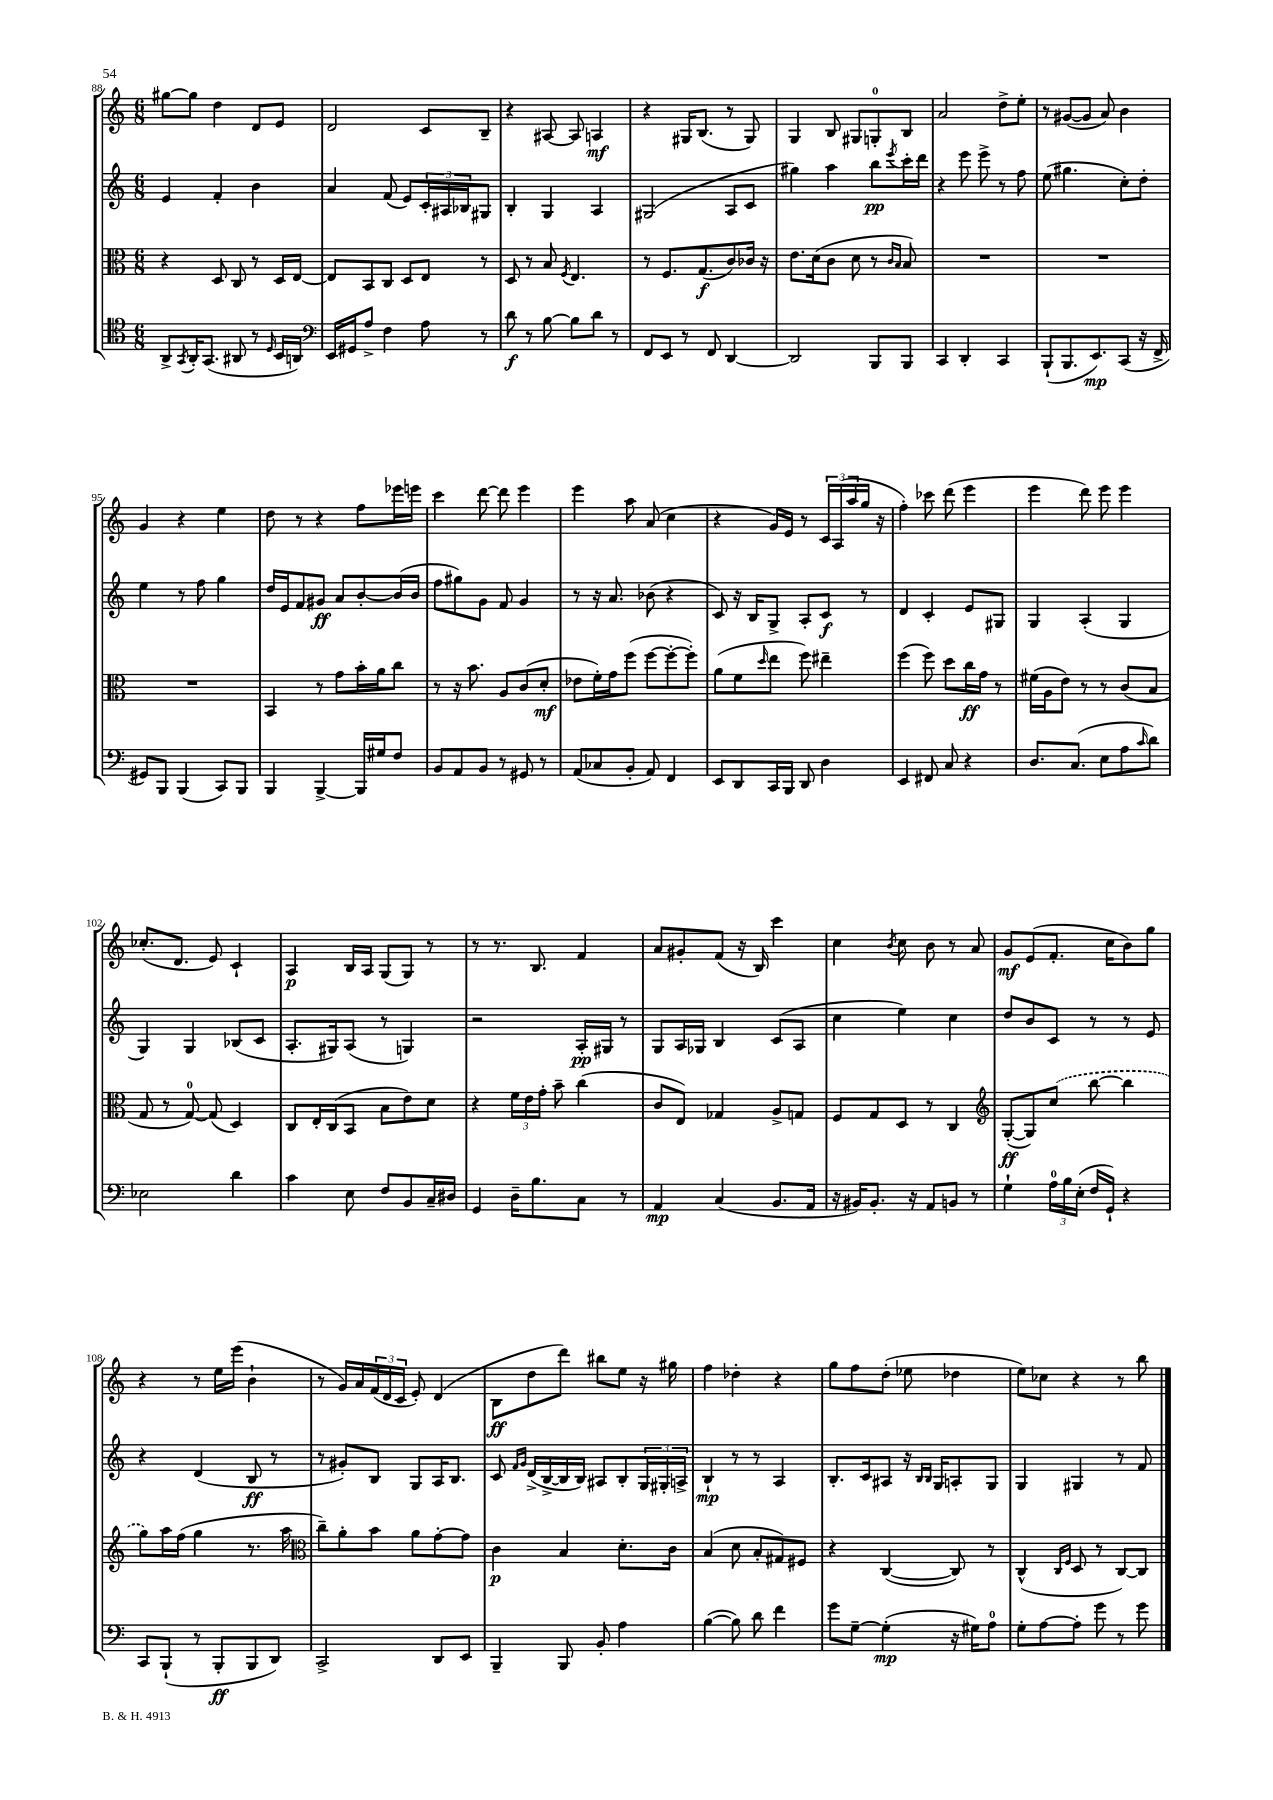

**kern	**kern	**kern	**kern
*staff4	*staff3	*staff2	*staff1
*clefC4	*clefC3	*clefG2	*clefG2
*k[]	*k[]	*k[]	*k[]
*M6/8	*M6/8	*M6/8	*M6/8
8AA^	4r	4e	[8gg#
8qGG	.	.	.
16AA'	.	.	8gg#]
(8.GG	.	.	.
.	8D	4f'	4dd
8AA#	8C	.	.
8r	8r	4b	8d
16qqD	.	.	.
16BB	16D	.	8e
16AA)	[16E	.	.
=	=	=	=
*clefF4	*	*	*
16EE	8E]	4a	2d
16GG#	.	.	.
8A^	8BB	.	.
4F	8C	(8f	.
.	8D	8e)	.
8A	8E	24c'	8c
.	.	24A#	.
.	.	24B-	.
8r	8r	8G#	8B~
=	=	=	=
8d	8D	4B'	4r
8r	8r	.	.
[8B	8B	4G	[8A#
.	8qF	.	.
8B]	4.E	.	8A#]
8d	.	4A	4A
8r	.	.	.
=	=	=	=
8FF	8r	(2G#	4r
8EE	8.F	.	.
8r	.	.	16G#
.	(8.G	.	(8.B
8FF	.	.	.
[4DD	8c)	8A	8r
.	16c-	8c	8G#)
.	16r	.	.
=	=	=	=
2DD]	8.e	4gg#)	4G
.	(16d	.	.
.	8c	4aa	8B
.	8d	.	8G#
8BBB	8r	8bb	8G'
.	16qqc	.	.
.	16qqB	8qeee	.
8BBB	8B)	16ccc'	8B
.	.	16ddd	.
=	=	=	=
4CC	2.r	4r	2a
4DD'	.	8eee	.
.	.	8eee^	.
4CC	.	8r	8dd^
.	.	8ff	8ee'
=	=	=	=
(8BBB`	2.r	(8ee	8r
8.BBB	.	4.gg#	([8g#
.	.	.	8g#]
8.EE)	.	.	.
.	.	.	8a)
(8CC	.	8cc')	4b
16r	.	8dd'	.
16FF^	.	.	.
=	=	=	=
8GG#)	2.r	4ee	4g
8BBB	.	.	.
(4BBB	.	8r	4r
.	.	8ff	.
8CC)	.	4gg	4ee
8BBB	.	.	.
=	=	=	=
4BBB	4BB	16dd	8dd
.	.	16e	.
.	.	8f	8r
[4BBB^	8r	8g#	4r
.	8g	8a	.
16BBB]	16b'	[8b'	8ff
16G#	16a	.	.
8F	8cc	(16b]	16eee-
.	.	16b	16eee
=	=	=	=
8BB	8r	8ff	4ccc
8AA	16r	8gg#)	.
.	8.b	.	.
8BB	.	8g	[8ddd
8r	8A	8f	8ddd]
8GG#	(8c	4g	4eee
8r	8d'	.	.
=	=	=	=
(8AA	8e-	8r	4eee
8C-	16f')	16r	.
.	16g	8.a	.
8BB'	(8ff	.	8aa
8AA)	[8ff	(8b-	(8a
4FF	8ff'_	4r	4cc
.	8ff'])	.	.
=	=	=	=
8EE	(8a	8c)	4r
8DD	8f	16r	.
.	.	16B	.
.	16qqdd	.	.
16CC	8ee	8G^	16g)
16BBB	.	.	16e
8DD	8ff)	8A'	8r
4D	4ee#~	8c	24c
.	.	.	(24A
.	.	.	24aa
.	.	8r	16gg
.	.	.	16r
=	=	=	=
4EE	(4ff	4d	4ff')
8FF#	8ff)	4c'	8ccc-
8C	8dd	.	(8ddd
4r	16cc	8e	4eee
.	16g	.	.
.	8r	8G#	.
=	=	=	=
8.D	(16f#	4G	4eee
.	16A	.	.
.	8e)	.	.
(8.C	.	.	.
.	8r	(4A'	8ddd)
8E	8r	.	8eee
8A	(8c	4G	4eee
16qqc	.	.	.
8d)	8B	.	.
=	=	=	=
2E-	8G	4G)	(8.cc-'
.	8r	.	.
.	.	.	8.d
.	[8G)	4G	.
.	(8G]	.	8e)
4d	4D)	(8B-	4c`
.	.	8c	.
=	=	=	=
4c	8C	8.A'	4A
.	16E'	.	.
.	(16C	16G#)	.
8E	8BB	(8A	16B
.	.	.	16A
8F	8B	8r	(8G
8BB	8e)	4G)	8G)
16C~	8d	.	8r
16D#	.	.	.
=	=	=	=
4GG	4r	2r	8r
.	.	.	8.r
16D~	24f	.	.
.	24e	.	.
8.B	.	.	8.B
.	24g'	.	.
.	8b~	.	.
8C	(4cc	16A'	4f
.	.	16G#	.
8r	.	8r	.
=	=	=	=
4AA	8c	8G	8a
.	8E)	16A	8g#'
.	.	16G-	.
(4C	4G-	4B	(8f
.	.	.	16r
.	.	.	16B)
8.BB	8A^	(8c	4ccc
.	8G	8A	.
16AA	.	.	.
=	=	=	=
16r	8F	4cc	4cc
16BB#)	.	.	.
8.BB#'	8G	.	.
.	.	.	8qb
.	8D	4ee)	8cc
16r	.	.	.
8AA	8r	.	8b
8BB	4C	4cc	8r
8r	.	.	8a
=	=	=	=
*	*clefG2	*	*
4G`	([8G'	8dd	8g
.	8G])	8b	(8e
24A	(8cc	8c	8.f'
24B	.	.	.
(24E'	.	.	.
16F	[8bb	8r	.
16GG`)	.	.	16cc
4r	4bb]	8r	8b)
.	.	8e	8gg
=	=	=	=
8CC	8gg)	4r	4r
(8BBB`	16aa	.	.
.	(16ff	.	.
8r	4gg	(4d	8r
8BBB'	.	.	16ee
.	.	.	(16eee
8BBB	8.r	8B	4b`
8DD)	.	8r	.
.	16aa	.	.
=	=	=	=
*	*clefC3	*	*
2CC^	8cc~)	8r	8r
.	8a'	8g#')	16g)
.	.	.	16a
.	8b	8B	(24f
.	.	.	24d
.	.	.	24c
.	8a	8G	8e')
8DD	[8g'	16A	(4d
.	.	8.B	.
8EE	8g]	.	.
=	=	=	=
4BBB~	4c	8c	8B
.	.	16qqf	.
.	.	16qqg	.
.	.	(16d^	8dd
.	.	[16B^	.
8BBB	4B	16B]	8ddd)
.	.	16B)	.
8BB'	.	8A#	8bb#
4A	8.d'	8B'	8ee
.	.	24G	16r
.	.	24G#'	.
.	16c	.	16gg#
.	.	24A^	.
=	=	=	=
([4B	(4B	4B`	4ff
8B])	8d	8r	4dd-'
8d	8B'	8r	.
4f	8G#)	4A	4r
.	8F#	.	.
=	=	=	=
8g	4r	8.B'	8gg
[8G~	.	.	8ff
.	.	16c	.
(4G']	([4C	8A#	(8dd'
.	.	16r	8ee-
.	.	16qqB	.
.	.	16qqB	.
.	.	16G	.
16r	8C])	8A'	4dd-
16G#)	.	.	.
8A	8r	8G	.
=	=	=	=
8G'	(4C^^	4G	8ee)
[8A	.	.	8cc-
.	16qqC	.	.
.	16qqF	.	.
8A']	8D	4G#	4r
8g	8r	.	.
8r	[8C)	8r	8r
8g	8C]	8f	8bb
==	==	==	==
*-	*-	*-	*-
